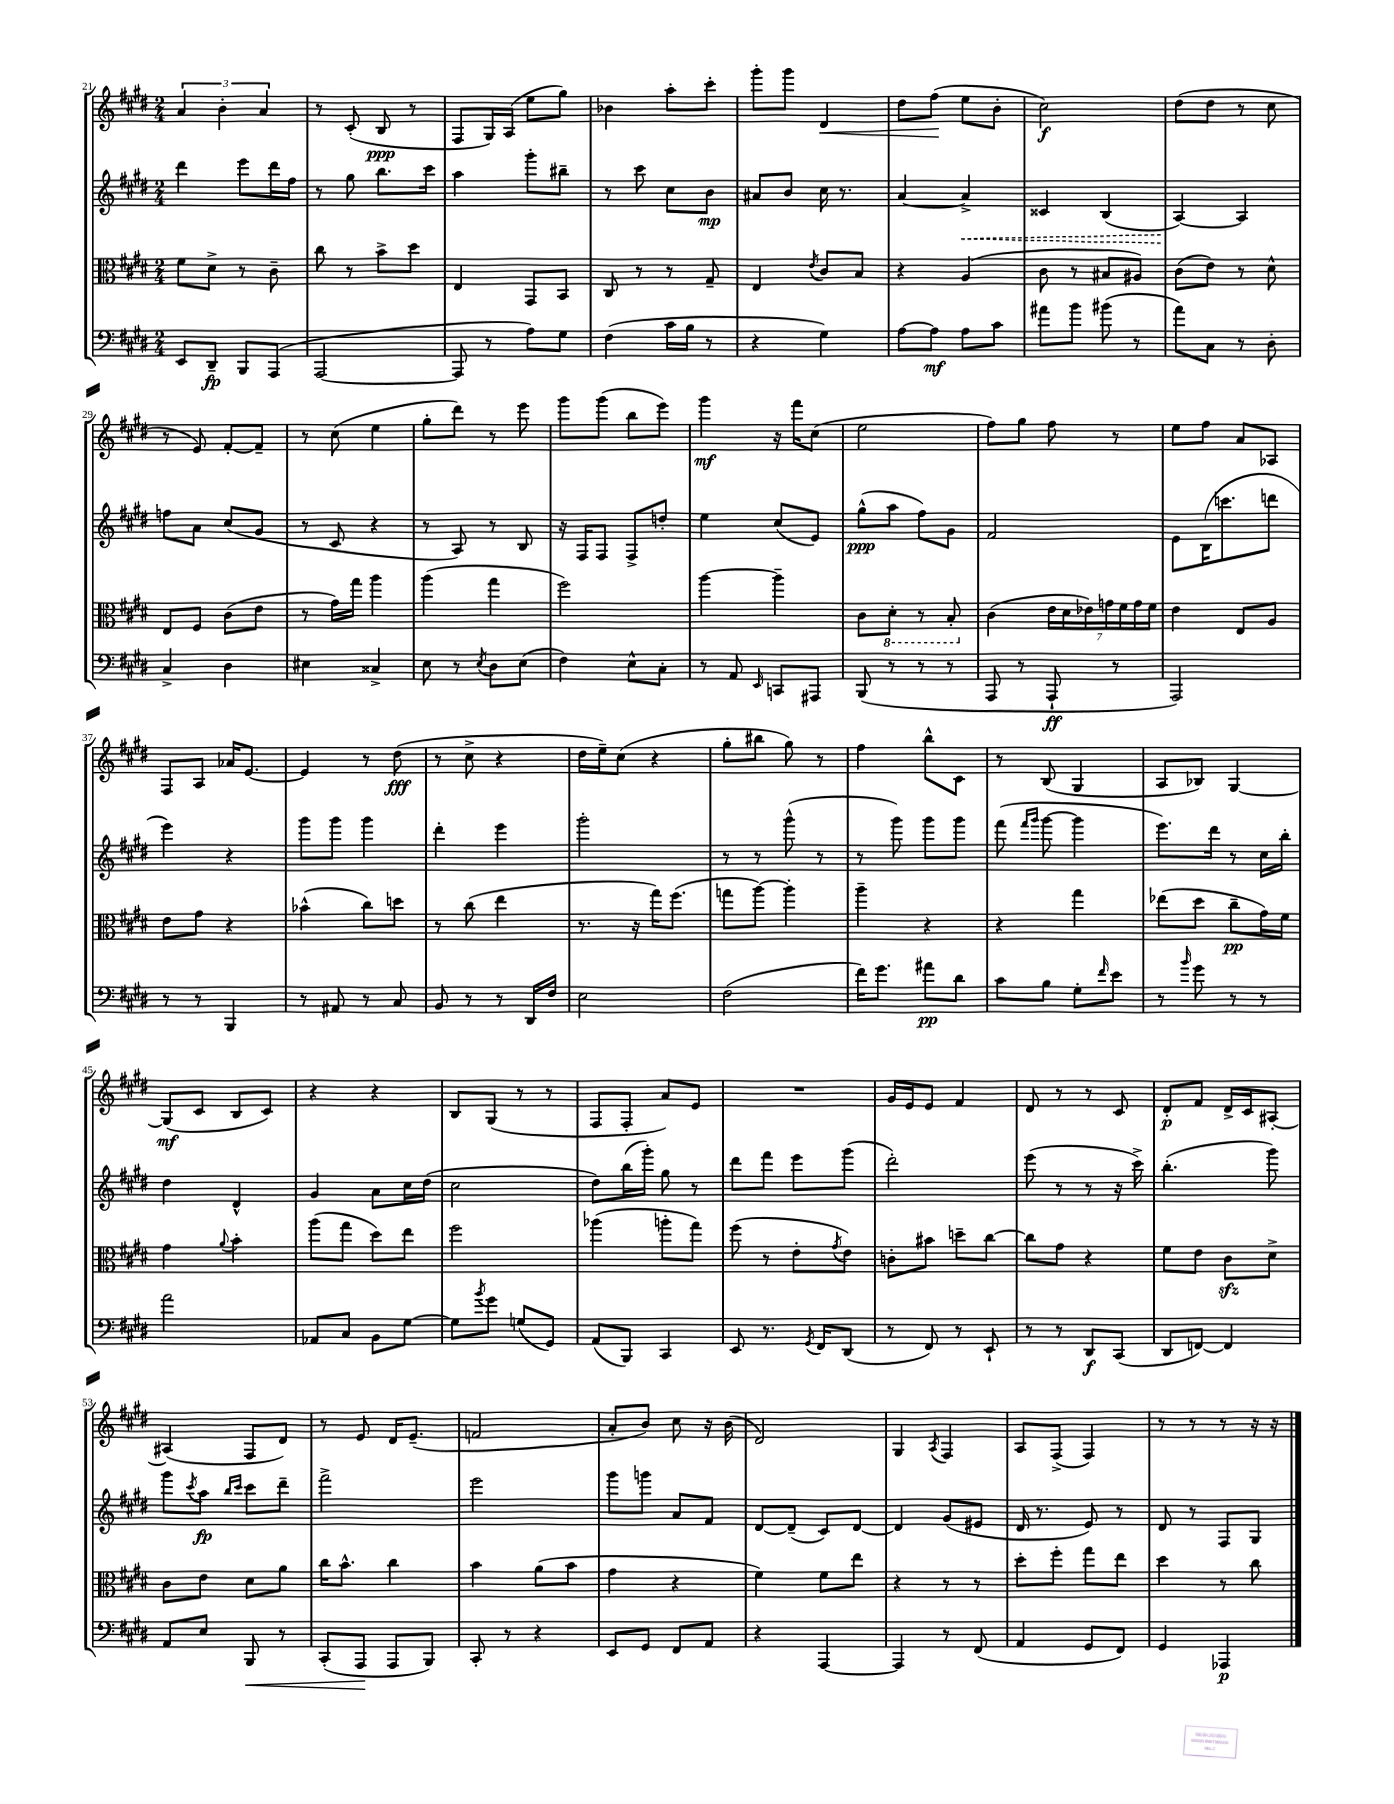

**kern	**dynam	**kern	**dynam	**kern	**dynam	**kern	**dynam
*part4	*part4	*part3	*part3	*part2	*part2	*part1	*part1
*staff4	*staff4	*staff3	*staff3	*staff2	*staff2	*staff1	*staff1
*clefF4	*	*clefC3	*	*clefG2	*	*clefG2	*
*k[f#c#g#d#]	*	*k[f#c#g#d#]	*	*k[f#c#g#d#]	*	*k[f#c#g#d#]	*
*M2/4	*	*M2/4	*	*M2/4	*	*M2/4	*
=21	=21	=21	=21	=21	=21	=21	=21
8EE/L	.	8f#\L	.	4ddd#\	.	6a/	.
8DD#~/J	fp	8d#^\J	.	.	.	.	.
.	.	.	.	.	.	6b'\	.
8BBB/L	.	8r	.	8eee\L	.	.	.
.	.	.	.	.	.	6a/	.
(8AAA/J	.	8c#~\	.	16ddd#\L	.	.	.
.	.	.	.	16ff#\JJ	.	.	.
=22	=22	=22	=22	=22	=22	=22	=22
[2AAA/	.	8cc#\	.	8r	.	8r	.
.	.	8r	.	8gg#\	.	(8c#'/	.
.	.	8b^\L	.	8.bb\L	.	8B/	ppp
.	.	8dd#\J	.	.	.	8r	.
.	.	.	.	16ccc#\Jk	.	.	.
=23	=23	=23	=23	=23	=23	=23	=23
8AAA/]	.	4E/	.	4aa\	.	8F#/L	.
8r	.	.	.	.	.	16G#/L)	.
.	.	.	.	.	.	(16A/JJ	.
8A\L)	.	8GG#/L	.	8ggg#'\L	.	8ee\L	.
8G#\J	.	8BB/J	.	8bb#X~\J	.	8gg#\J)	.
=24	=24	=24	=24	=24	=24	=24	=24
(4F#\	.	8C#/	.	8r	.	4b-X\	.
.	.	8r	.	8ccc#\	.	.	.
16c#\LL	.	8r	.	8cc#\L	.	8aa'\L	.
16B\JJ	.	.	.	.	.	.	.
8r	.	8G#~/	.	8b\J	mp	8ccc#'\J	.
=25	=25	=25	=25	=25	=25	=25	=25
4r	.	4E/	.	8a#X/L	.	8ggg#'\L	.
.	.	.	.	8b/J	.	8ggg#\J	.
.	.	8qe/	.	.	.	.	.
!	!	!	!	!	!	!	!LO:HP:b
4G#\)	.	8c#/L	.	16cc#\	.	4d#/	<
.	.	.	.	8.r	.	.	.
.	.	8B/J	.	.	.	.	.
=26	=26	=26	=26	=26	=26	=26	=26
[8A\L	.	4r	.	[4a/	.	8dd#\L	.
8A\J]	mf	.	.	.	.	(8ff#\J	.
!	!	!	!	!	!LO:HP:b	!	!
8A\L	.	(4A/	.	4a^/]	<	8ee\L	[
8c#\J	.	.	.	.	.	8b'\J	.
=27	=27	=27	=27	=27	=27	=27	=27
8a#X\L	.	8c#\	.	4c##X/	.	2cc#\)	f
8b\J	.	8r	.	.	.	.	.
(8b#X\	.	8B#X/L	.	(4B/	.	.	.
8r	.	8A#X/J)	.	.	.	.	.
=28	=28	=28	=28	=28	=28	=28	=28
8a\L)	.	(8c#\L	.	[4A/)	.	(8dd#\L	.
8C#\J	.	8e\J)	.	.	.	8dd#\J	.
8r	.	8r	.	4A/]	[	8r	.
8D#'\	.	8d#^^\	.	.	.	8cc#\	.
!!LO:LB:g=z
=29	=29	=29	=29	=29	=29	=29	=29
4C#^/	.	8E/L	.	8ffn\L	.	8r	.
.	.	8F#/J	.	8a\J	.	8e/)	.
4D#\	.	(8c#\L	.	(8cc#/L	.	[8f#'/L	.
.	.	8e\J	.	8g#/J	.	8f#~/J]	.
=30	=30	=30	=30	=30	=30	=30	=30
4E#X\	.	8r	.	8r	.	8r	.
.	.	16g#\LL)	.	8c#/	.	(8cc#\	.
.	.	16gg#\JJ	.	.	.	.	.
4C##X^/	.	4aa\	.	4r	.	4ee\	.
=31	=31	=31	=31	=31	=31	=31	=31
8E\	.	(4aa\	.	8r	.	8gg#'\L	.
8r	.	.	.	8A/)	.	8ddd#\J)	.
8qE/	.	.	.	.	.	.	.
8D#\L	.	4gg#\	.	8r	.	8r	.
(8E\J	.	.	.	8B/	.	8eee\	.
=32	=32	=32	=32	=32	=32	=32	=32
4F#\)	.	2ff#\)	.	16r	.	8ggg#\L	.
.	.	.	.	16F#/KL	.	.	.
.	.	.	.	8F#/J	.	(8ggg#\J	.
8E^^\L	.	.	.	8F#^/L	.	8bb\L	.
8C#'\J	.	.	.	8ddn'/J	.	8eee\J)	.
=33	=33	=33	=33	=33	=33	=33	=33
8r	.	[4aa\	.	4ee\	.	4ggg#\	mf
8AA/	.	.	.	.	.	.	.
16qqEE/	.	.	.	.	.	.	.
8CCn/L	.	4aa~\]	.	(8cc#/L	.	16r	.
.	.	.	.	.	.	16fff#\KL	.
8AAA#X/J	.	.	.	8e/J)	.	(8cc#\J	.
=34	=34	=34	=34	=34	=34	=34	=34
(8BBB/	.	8c#\L	.	(8gg#^^\L	ppp	2ee\	.
*	*	*8ba	*	*	*	*	*
8r	.	8D#'\J	.	8aa\J	.	.	.
8r	.	8r	.	8ff#\L)	.	.	.
8r	.	8BB'/	.	8g#\J	.	.	.
=35	=35	=35	=35	=35	=35	=35	=35
*	*	*X8ba	*	*	*	*	*
8AAA/	.	(4c#\	.	2f#/	.	8ff#\L)	.
8r	.	.	.	.	.	8gg#\J	.
8AAA`/	ff	28e\LL	.	.	.	8ff#\	.
.	.	28d#\	.	.	.	.	.
.	.	28e-X\)	.	.	.	.	.
.	.	28gn\	.	.	.	.	.
8r	.	.	.	.	.	8r	.
.	.	28f#\	.	.	.	.	.
.	.	28g\	.	.	.	.	.
.	.	28f#\JJ	.	.	.	.	.
=36	=36	=36	=36	=36	=36	=36	=36
2AAA/)	.	4e\	.	8e\L	.	8ee\L	.
.	.	.	.	(16B\K	.	8ff#\J	.
.	.	.	.	8.cccn\	.	.	.
.	.	8E/L	.	.	.	8a/L	.
.	.	8A/J	.	8dddn\J	.	8A-X/J	.
!!LO:LB:g=z
=37	=37	=37	=37	=37	=37	=37	=37
8r	.	8e\L	.	4eee\)	.	8F#/L	.
8r	.	8g#\J	.	.	.	8A/J	.
4BBB/	.	4r	.	4r	.	16a-X/KL	.
.	.	.	.	.	.	[8.e/J	.
=38	=38	=38	=38	=38	=38	=38	=38
8r	.	(4b-X^^\	.	8ggg#\L	.	4e/]	.
8AA#X/	.	.	.	8ggg#\J	.	.	.
8r	.	8cc#\L)	.	4ggg#\	.	8r	.
8C#/	.	8ddn\J	.	.	.	(8dd#\	fff
=39	=39	=39	=39	=39	=39	=39	=39
8BB/	.	8r	.	4ddd#'\	.	8r	.
8r	.	(8cc#\	.	.	.	8cc#^\	.
8r	.	4ee\	.	4eee\	.	4r	.
16DD#/LL	.	.	.	.	.	.	.
16F#/JJ	.	.	.	.	.	.	.
=40	=40	=40	=40	=40	=40	=40	=40
2E\	.	8.r	.	2ggg#'\	.	16dd#\LL	.
.	.	.	.	.	.	16ee~\J)	.
.	.	.	.	.	.	(8cc#\J	.
.	.	16r	.	.	.	.	.
.	.	16gg#\KL)	.	.	.	4r	.
.	.	(8.ff#\J	.	.	.	.	.
=41	=41	=41	=41	=41	=41	=41	=41
(2F#\	.	8ggn\L	.	8r	.	8gg#'\L	.
.	.	[8aa\J)	.	8r	.	8bb#X\J	.
.	.	4aa'\]	.	(8ggg#^^\	.	8gg#\)	.
.	.	.	.	8r	.	8r	.
=42	=42	=42	=42	=42	=42	=42	=42
16f#\KL)	.	4aa~\	.	8r	.	4ff#\	.
8.g#\J	.	.	.	.	.	.	.
.	.	.	.	8ggg#\)	.	.	.
8a#X\L	pp	4r	.	8ggg#\L	.	8bb^^\L	.
8d#\J	.	.	.	8ggg#\J	.	8c#\J	.
=43	=43	=43	=43	=43	=43	=43	=43
8c#\L	.	4r	.	(8fff#\	.	8r	.
.	.	.	.	16qqfff#/LL	.	.	.
.	.	.	.	16qqggg#/JJ	.	.	.
8B\J	.	.	.	[8ggg#\	.	(8B/	.
8G#'\L	.	4gg#\	.	4ggg#\]	.	4G#/	.
16qqf#/	.	.	.	.	.	.	.
8e\J	.	.	.	.	.	.	.
=44	=44	=44	=44	=44	=44	=44	=44
8r	.	(8ee-X\L	.	8.eee\L)	.	8A/L	.
16qqb/	.	.	.	.	.	.	.
8g#\	.	8dd#\J	.	.	.	8B-X/J)	.
.	.	.	.	16ddd#\Jk	.	.	.
8r	.	8cc#~\L	pp	8r	.	[4G#/	.
8r	.	16g#\L)	.	16cc#\LL	.	.	.
.	.	16f#\JJ	.	16bb'\JJ	.	.	.
!!LO:LB:g=z
=45	=45	=45	=45	=45	=45	=45	=45
2a\	.	4g#\	.	4dd#\	.	(8G#/L]	mf
.	.	.	.	.	.	8c#/J	.
.	.	8qqa/	.	.	.	.	.
.	.	4b'\	.	4d#^^/	.	8B/L	.
.	.	.	.	.	.	8c#/J)	.
=46	=46	=46	=46	=46	=46	=46	=46
8AA-X/L	.	(8aa\L	.	4g#/	.	4r	.
8C#/J	.	8gg#\J	.	.	.	.	.
8BB\L	.	8dd#\L)	.	8a\L	.	4r	.
[8G#\J	.	8ee\J	.	16cc#\L	.	.	.
.	.	.	.	(16dd#\JJ	.	.	.
=47	=47	=47	=47	=47	=47	=47	=47
8G#\L]	.	2ff#\	.	2cc#\	.	8B/L	.
8qb/	.	.	.	.	.	.	.
8g#\J	.	.	.	.	.	(8G#/J	.
(8Gn/L	.	.	.	.	.	8r	.
8GG#/J)	.	.	.	.	.	8r	.
=48	=48	=48	=48	=48	=48	=48	=48
(8AA/L	.	(4aa-X\	.	8dd#\L)	.	8F#/L	.
8BBB/J)	.	.	.	(16bb\L	.	8F#'/J	.
.	.	.	.	16ggg#'\JJ)	.	.	.
4CC#/	.	8aan'\L	.	8gg#\	.	8a/L)	.
.	.	8gg#\J)	.	8r	.	8e/J	.
=49	=49	=49	=49	=49	=49	=49	=49
8EE/	.	(8ff#\	.	8ddd#\L	.	2r	.
8.r	.	8r	.	8fff#\J	.	.	.
.	.	8e'\L	.	8eee\L	.	.	.
8qGG#/	.	.	.	.	.	.	.
16FF#/KL	.	.	.	.	.	.	.
.	.	8qg#/	.	.	.	.	.
(8DD#/J	.	8e\J)	.	(8ggg#\J	.	.	.
=50	=50	=50	=50	=50	=50	=50	=50
8r	.	8cn'\L	.	2ddd#'\)	.	16g#/LL	.
.	.	.	.	.	.	16e/J	.
8FF#/)	.	8b#X\J	.	.	.	8e/J	.
8r	.	8ddn~\L	.	.	.	4f#/	.
8EE`/	.	[8cc#\J	.	.	.	.	.
=51	=51	=51	=51	=51	=51	=51	=51
8r	.	8cc#\L]	.	(8eee\	.	8d#/	.
8r	.	8g#\J	.	8r	.	8r	.
8DD#/L	f	4r	.	8r	.	8r	.
(8CC#/J	.	.	.	16r	.	8c#/	.
.	.	.	.	16ccc#^\)	.	.	.
=52	=52	=52	=52	=52	=52	=52	=52
8DD#/L	.	8f#\L	.	(4.bb'\	.	8d#'/L	p
[8FFn/J)	.	8e\J	.	.	.	8f#/J	.
4FF/]	.	8c#zz\L	.	.	.	16d#^/LL	.
.	.	.	.	.	.	16c#/J	.
.	.	8d#^\J	.	8ggg#\)	.	[8A#X'/J	.
!!LO:LB:g=z
=53	=53	=53	=53	=53	=53	=53	=53
8AA/L	.	8c#\L	.	8ggg#\L	.	(4A#X/]	.
.	.	.	.	8qccc#/	.	.	.
8E/J	.	8e\J	.	8aa\J	fp	.	.
.	.	.	.	16qqbb/LL	.	.	.
.	.	.	.	16qqccc#/JJ	.	.	.
!	!LO:HP:b	!	!	!	!	!	!
8BBB/	<	8d#\L	.	8ccc#\L	.	8F#/L	.
8r	.	8a\J	.	8ddd#~\J	.	8d#/J)	.
=54	=54	=54	=54	=54	=54	=54	=54
(8CC#'/L	.	16cc#\KL	.	2fff#^\	.	8r	.
.	.	8.b^^\J	.	.	.	.	.
8AAA/J	.	.	.	.	.	8e/	.
8AAA/L	[	4cc#\	.	.	.	16d#/KL	.
.	.	.	.	.	.	(8.e~/J	.
8BBB/J)	.	.	.	.	.	.	.
=55	=55	=55	=55	=55	=55	=55	=55
8CC#'/	.	4b\	.	2eee\	.	2fn/	.
8r	.	.	.	.	.	.	.
4r	.	(8a\L	.	.	.	.	.
.	.	8b\J	.	.	.	.	.
=56	=56	=56	=56	=56	=56	=56	=56
8EE/L	.	4g#\	.	8ggg#\L	.	8a'/L	.
8GG#/J	.	.	.	8gggn\J	.	8b/J)	.
8FF#/L	.	4r	.	8a/L	.	8cc#\	.
8AA/J	.	.	.	8f#/J	.	16r	.
.	.	.	.	.	.	(16b\	.
=57	=57	=57	=57	=57	=57	=57	=57
4r	.	4f#\)	.	[8d#/L	.	2d#/)	.
.	.	.	.	(8d#~/J]	.	.	.
[4AAA/	.	8f#\L	.	8c#/L)	.	.	.
.	.	8ee\J	.	[8d#/J	.	.	.
=58	=58	=58	=58	=58	=58	=58	=58
4AAA/]	.	4r	.	4d#/]	.	4G#/	.
.	.	.	.	.	.	8qA/	.
8r	.	8r	.	(8g#/L	.	4F#/	.
(8FF#/	.	8r	.	8e#X/J	.	.	.
=59	=59	=59	=59	=59	=59	=59	=59
4AA/	.	8dd#'\L	.	16d#/	.	8A/L	.
.	.	.	.	8.r	.	.	.
.	.	8ff#'\J	.	.	.	(8F#^/J	.
8GG#/L	.	8gg#\L	.	8e/)	.	4F#/)	.
8FF#/J)	.	8ee\J	.	8r	.	.	.
=60	=60	=60	=60	=60	=60	=60	=60
4GG#/	.	4dd#\	.	8d#/	.	8r	.
.	.	.	.	8r	.	8r	.
4AAA-X/	p	8r	.	8F#/L	.	8r	.
.	.	8cc#\	.	8G#/J	.	16r	.
.	.	.	.	.	.	16r	.
==	==	==	==	==	==	==	==
*-	*-	*-	*-	*-	*-	*-	*-
